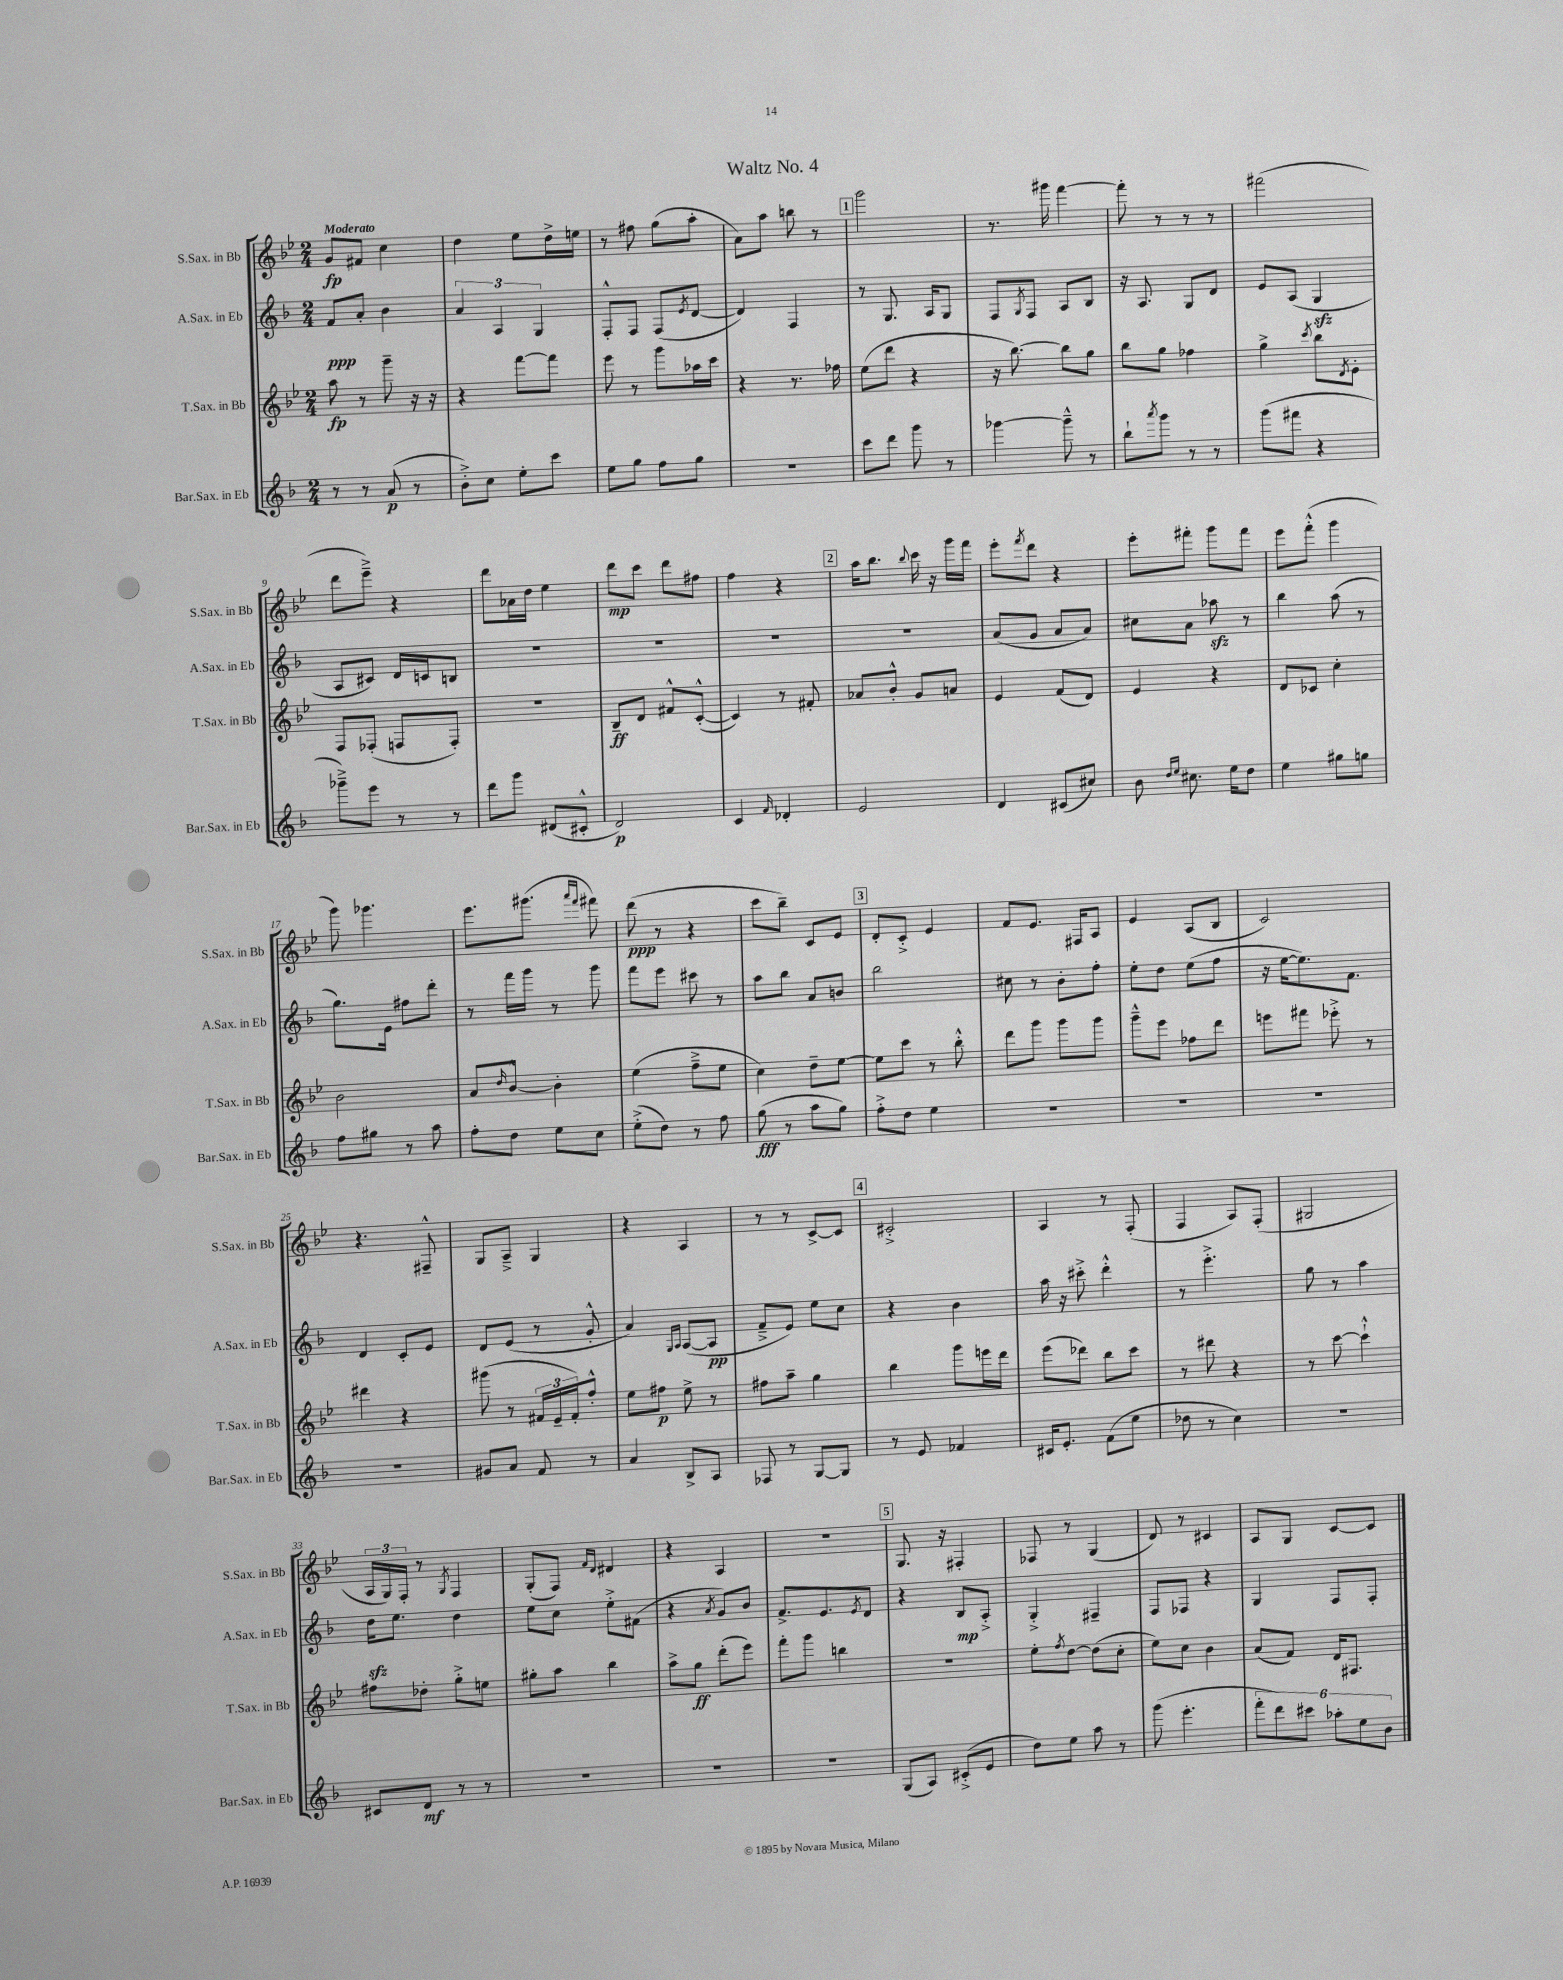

**kern	**dynam	**kern	**dynam	**kern	**dynam	**kern	**dynam
*part4	*part4	*part3	*part3	*part2	*part2	*part1	*part1
*staff4	*staff4	*staff3	*staff3	*staff2	*staff2	*staff1	*staff1
*I"Bar.Sax. in Eb	*	*I"T.Sax. in Bb	*	*I"A.Sax. in Eb	*	*I"S.Sax. in Bb	*
*I'Bar.Sax. in Eb	*	*I'T.Sax. in Bb	*	*I'A.Sax. in Eb	*	*I'S.Sax. in Bb	*
*clefG2	*	*clefG2	*	*clefG2	*	*clefG2	*
*k[b-]	*	*k[b-e-]	*	*k[b-]	*	*k[b-e-]	*
*M2/4	*	*M2/4	*	*M2/4	*	*M2/4	*
=1	=1	=1	=1	=1	=1	=1	=1
!	!	!	!	!	!	!LO:TX:a:B:t=Moderato	!
8r	.	8aa\	fp	8f/L	ppp	8g/L	fp
8r	.	8r	.	8a'/J	.	8f#X/J	.
(8a/	p	8ggg~\	.	4b-\	.	4cc\	.
8r	.	16r	.	.	.	.	.
.	.	16r	.	.	.	.	.
=2	=2	=2	=2	=2	=2	=2	=2
8b-'^\L)	.	4r	.	6a/	.	4dd\	.
8cc\J	.	.	.	.	.	.	.
.	.	.	.	6A/	.	.	.
8ee'\L	.	[8fff\L	.	.	.	8ee-\L	.
.	.	.	.	6G/	.	.	.
8ccc\J	.	8fff\J]	.	.	.	16dd^\L	.
.	.	.	.	.	.	16een\JJ	.
=3	=3	=3	=3	=3	=3	=3	=3
8ee\L	.	8eee-\	.	8F'^^/L	.	8r	.
8gg\J	.	8r	.	8F/J	.	8ff#X\	.
8ff\L	.	8ggg\L	.	(8F/L	.	(8gg\L	.
.	.	.	.	8qe/	.	.	.
8gg\J	.	16aa-X\L	.	[8d/J	.	8aa'\J	.
.	.	16ccc\JJ	.	.	.	.	.
=4	=4	=4	=4	=4	=4	=4	=4
2r	.	4r	.	4d/])	.	8a\L)	.
.	.	.	.	.	.	8aa\J	.
.	.	8.r	.	4F/	.	8bbn\	.
.	.	.	.	.	.	8r	.
.	.	16ff-X\	.	.	.	.	.
!!LO:REH:place=s1:t=1
=5	=5	=5	=5	=5	=5	=5	=5
8ccc\L	.	(8ee-\L	.	8r	.	2ggg\	.
8ddd\J	.	8ddd\J	.	8.G/	.	.	.
8ggg\	.	4r	.	.	.	.	.
.	.	.	.	16A/KL	.	.	.
8r	.	.	.	8G/J	.	.	.
=6	=6	=6	=6	=6	=6	=6	=6
[4ggg-X\	.	16r	.	8F/L	.	8.r	.
.	.	[8.bb-\)	.	.	.	.	.
.	.	.	.	8qG/	.	.	.
.	.	.	.	8F/J	.	.	.
.	.	.	.	.	.	16ggg#X\	.
8ggg-~^^\]	.	8bb-\L]	.	8A/L	.	[4fff\	.
8r	.	8gg\J	.	8B-/J	.	.	.
=7	=7	=7	=7	=7	=7	=7	=7
8bb-`\L	.	8bb-\L	.	16r	.	8fff'\]	.
.	.	.	.	8.A/	.	.	.
8qaaa/	.	.	.	.	.	.	.
8ggg\J	.	8gg\J	.	.	.	8r	.
8r	.	4ff-X\	.	8G/L	.	8r	.
8r	.	.	.	8d/J	.	8r	.
=8	=8	=8	=8	=8	=8	=8	=8
(8ggg\L	.	4gg^\	.	8e/L	.	(2fff#X\	.
8fff#X\J	.	.	.	(8A/J	.	.	.
.	.	8qccc/	.	.	.	.	.
4r	.	8bb-\L	.	4Gzz/	.	.	.
.	.	8qd/	.	.	.	.	.
.	.	8e-'\J	.	.	.	.	.
!!LO:LB:g=z
=9	=9	=9	=9	=9	=9	=9	=9
8ggg-X~^\L)	.	8F/L	.	8A/L	.	8ddd\L	.
8eee\J	.	(8F-X'/J	.	8c#X/J)	.	8eee-~^\J)	.
8r	.	8Fn/L	.	16d/LL	.	4r	.
.	.	.	.	16cn/J	.	.	.
8r	.	8F'/J)	.	8Bn/J	.	.	.
=10	=10	=10	=10	=10	=10	=10	=10
8ddd\L	.	2r	.	2r	.	8ddd\L	.
8ggg\J	.	.	.	.	.	16a-X\L	.
.	.	.	.	.	.	16dd\JJ	.
(8d#X/L	.	.	.	.	.	4ee-\	.
8c#X'^^/J	.	.	.	.	.	.	.
=11	=11	=11	=11	=11	=11	=11	=11
2d/)	p	8B-~/L	ff	2r	.	8ddd\L	mp
.	.	8d/J	.	.	.	8ccc\J	.
.	.	8f#X^^/L	.	.	.	8ddd\L	.
.	.	([8c'^^/J	.	.	.	8ff#X\J	.
=12	=12	=12	=12	=12	=12	=12	=12
4c/	.	4c/])	.	2r	.	4ff\	.
16qqf/	.	.	.	.	.	.	.
4d-X'/	.	8r	.	.	.	4r	.
.	.	8f#X'/	.	.	.	.	.
!!LO:REH:place=s1:t=2
=13	=13	=13	=13	=13	=13	=13	=13
2e/	.	8a-X/L	.	2r	.	16aa\KL	.
.	.	.	.	.	.	8.bb-\J	.
.	.	8b-'^^/J	.	.	.	.	.
.	.	.	.	.	.	8qqbb-/	.
.	.	8g/L	.	.	.	16ccc\	.
.	.	.	.	.	.	16r	.
.	.	8an/J	.	.	.	16ggg\LL	.
.	.	.	.	.	.	16fff\JJ	.
=14	=14	=14	=14	=14	=14	=14	=14
4d/	.	4e-/	.	(8a/L	.	8eee-'\L	.
.	.	.	.	.	.	8qfff/	.
.	.	.	.	8g/J	.	8ddd\J	.
(8c#X/L	.	(8f/L	.	8a/L	.	4r	.
8cc#X/J)	.	8d/J)	.	8a/J)	.	.	.
=15	=15	=15	=15	=15	=15	=15	=15
8b-\	.	4e-/	.	8cc#X\L	.	8eee-'\L	.
16qqdd/LL	.	.	.	.	.	.	.
16qqee/JJ	.	.	.	.	.	.	.
8.cc#X\	.	.	.	8a\J	.	8fff#X'\J	.
.	.	4r	.	8aa-Xzz\	.	8ggg\L	.
16ee\KL	.	.	.	.	.	.	.
8dd\J	.	.	.	8r	.	8fff#\J	.
=16	=16	=16	=16	=16	=16	=16	=16
4ee\	.	8d/L	.	4bb-\	.	8eee-\L	.
.	.	8c-X/J	.	.	.	(8fff'^^\J	.
8gg#X\L	.	4cc'\	.	(8aa\	.	4ggg\	.
8ggn\J	.	.	.	8r	.	.	.
!!LO:LB:g=z
=17	=17	=17	=17	=17	=17	=17	=17
8ff\L	.	2b-\	.	8.gg\L)	.	8ggg\)	.
8gg#X\J	.	.	.	.	.	4.ggg-X\	.
.	.	.	.	16e\Jk	.	.	.
8r	.	.	.	8ff#X\L	.	.	.
8aa\	.	.	.	8ddd'\J	.	.	.
=18	=18	=18	=18	=18	=18	=18	=18
8ff'\L	.	8a/L	.	8r	.	8.eee-\L	.
.	.	16qqdd/	.	.	.	.	.
8dd\J	.	[8b-^^/J	.	16fff\LL	.	.	.
.	.	.	.	16ggg\JJ	.	(8.ggg#X\J	.
8ee\L	.	4b-'\]	.	8r	.	.	.
.	.	.	.	.	.	16qqaaa/LL	.
.	.	.	.	.	.	16qqfff/JJ	.
8cc\J	.	.	.	8ggg\	.	8fff#X\)	.
=19	=19	=19	=19	=19	=19	=19	=19
(8ee'^\L	.	(4ee-\	.	8fff\L	.	(8ddd\	ppp
8dd\J)	.	.	.	8eee\J	.	8r	.
8r	.	8ff~^\L	.	8ccc#X\	.	4r	.
8ff\	.	8ee-\J	.	8r	.	.	.
=20	=20	=20	=20	=20	=20	=20	=20
(8gg\	fff	4cc\)	.	8aa\L	.	8ccc\L	.
8r	.	.	.	8bb-\J	.	8bb-~\J)	.
8aa\L	.	8dd~\L	.	8a/L	.	8c/L	.
8gg\J)	.	[8ee-\J	.	8bn/J	.	8e-/J	.
!!LO:REH:place=s1:t=3
=21	=21	=21	=21	=21	=21	=21	=21
8ff'^\L	.	8ee-\L]	.	2bb-\	.	8d'/L	.
8dd\J	.	8ccc\J	.	.	.	8c'^/J	.
4ee\	.	8r	.	.	.	4e-/	.
.	.	8bb-'^^\	.	.	.	.	.
=22	=22	=22	=22	=22	=22	=22	=22
2r	.	8ddd\L	.	8cc#X\	.	8f/L	.
.	.	8ggg\J	.	8r	.	8.e-/J	.
.	.	8ggg\L	.	8b-'\L	.	.	.
.	.	.	.	.	.	16F#X/KL	.
.	.	8ggg\J	.	8ff'\J	.	8A/J	.
=23	=23	=23	=23	=23	=23	=23	=23
2r	.	8ggg~^^\L	.	8ee'\L	.	4e-/	.
.	.	8eee-\J	.	8dd\J	.	.	.
.	.	8ff-X\L	.	(8ee\L	.	(8A/L	.
.	.	8ddd\J	.	8ff\J	.	8B-/J	.
=24	=24	=24	=24	=24	=24	=24	=24
2r	.	8eeen\L	.	16r	.	2c/)	.
.	.	.	.	[16ee\KL	.	.	.
.	.	8fff#X\J	.	8.ee\])	.	.	.
.	.	8eee-X'^\	.	.	.	.	.
.	.	.	.	8.f\J	.	.	.
.	.	8r	.	.	.	.	.
!!LO:LB:g=z
=25	=25	=25	=25	=25	=25	=25	=25
2r	.	4ddd#X\	.	4d/	.	4.r	.
.	.	4r	.	8c'/L	.	.	.
.	.	.	.	8e/J	.	8F#X~^^/	.
=26	=26	=26	=26	=26	=26	=26	=26
8g#X/L	.	(8ggg#X\	.	8d/L	.	8G/L	.
8a/J	.	8r	.	(8e/J	.	8A~^/J	.
8f/	.	24f#X/LL	.	8r	.	4G/	.
.	.	24e-~/	.	.	.	.	.
.	.	24f#'/J)	.	.	.	.	.
8r	.	8ff'^^/J	.	8g'^^/	.	.	.
=27	=27	=27	=27	=27	=27	=27	=27
4a/	.	8ee-\L	.	4a/)	.	4r	.
.	.	8ff#X\J	p	.	.	.	.
.	.	.	.	16qqG/LL	.	.	.
.	.	.	.	16qqA/JJ	.	.	.
8B-^/L	.	8ee-^\	.	([8A/L	.	4A/	.
8A/J	.	8r	.	8A/J]	pp	.	.
=28	=28	=28	=28	=28	=28	=28	=28
8F-X/	.	8ff#X\L	.	8f~^/L	.	8r	.
8r	.	8aa~\J	.	8e/J)	.	8r	.
[8G/L	.	4gg\	.	8ee\L	.	[8c^/L	.
8G/J]	.	.	.	8cc\J	.	8c/J]	.
!!LO:REH:place=s1:t=4
=29	=29	=29	=29	=29	=29	=29	=29
8r	.	4bb-\	.	4r	.	2c#X'^/	.
8e/	.	.	.	.	.	.	.
4f-X/	.	8ggg\L	.	4b-\	.	.	.
.	.	16eeen\L	.	.	.	.	.
.	.	16ddd\JJ	.	.	.	.	.
=30	=30	=30	=30	=30	=30	=30	=30
16c#X/KL	.	(8eee-\L	.	16aa\	.	4A/	.
8.e'/J	.	.	.	16r	.	.	.
.	.	8ddd-X\J)	.	8ccc#X'^\	.	.	.
(8f\L	.	8bb-\L	.	4ddd'^^\	.	8r	.
8ee\J	.	8ccc\J	.	.	.	(8F'/	.
=31	=31	=31	=31	=31	=31	=31	=31
8dd-X\	.	8r	.	8r	.	4F/	.
8r	.	8ddd#X\	.	4.eee'^\	.	.	.
4cc\)	.	4r	.	.	.	8A/L)	.
.	.	.	.	.	.	(8F'/J	.
=32	=32	=32	=32	=32	=32	=32	=32
2r	.	8r	.	8gg\	.	2G#X/	.
.	.	[8ccc\	.	8r	.	.	.
.	.	4ccc`^^\]	.	4aa\	.	.	.
!!LO:LB:g=z
=33	=33	=33	=33	=33	=33	=33	=33
8c#X/L	.	8ff#X\L	.	16ddzz\KL	.	24A/LL	.
.	.	.	.	.	.	24G/)	.
.	.	.	.	8.ee\J	.	.	.
.	.	.	.	.	.	24F'/JJ	.
8d/J	mf	8dd-X'\J	.	.	.	8r	.
.	.	.	.	.	.	8qG/	.
8r	.	8gg'^\L	.	4dd\	.	4F/	.
8r	.	8een\J	.	.	.	.	.
=34	=34	=34	=34	=34	=34	=34	=34
2r	.	8gg#X'\L	.	8ee\L	.	(8G'/L	.
.	.	8aa\J	.	8cc\J	.	8F/J)	.
.	.	.	.	.	.	16qqf/LL	.
.	.	.	.	.	.	16qqd/JJ	.
.	.	4bb-\	.	8ee'^\L	.	4d#X/	.
.	.	.	.	(8f#X\J	.	.	.
=35	=35	=35	=35	=35	=35	=35	=35
2r	.	8aa^\L	.	4r	.	4r	.
.	.	8gg\J	ff	.	.	.	.
.	.	.	.	8qa/	.	.	.
.	.	(8ddd'\L	.	8g/L)	.	4A/	.
.	.	8eee-\J)	.	8b-/J	.	.	.
=36	=36	=36	=36	=36	=36	=36	=36
2r	.	8fff'\L	.	8.f^/L	.	2r	.
.	.	8ggg\J	.	.	.	.	.
.	.	.	.	8.e/	.	.	.
.	.	4bbn\	.	.	.	.	.
.	.	.	.	8qe/	.	.	.
.	.	.	.	8d/J	.	.	.
!!LO:REH:place=s1:t=5
=37	=37	=37	=37	=37	=37	=37	=37
(8G/L	.	2r	.	4r	.	8.G/	.
8A/J)	.	.	.	.	.	.	.
.	.	.	.	.	.	16r	.
(8c#X'^/L	.	.	.	8B-/L	mp	4F#X'/	.
8e/J	.	.	.	8A'^/J	.	.	.
=38	=38	=38	=38	=38	=38	=38	=38
8dd\L)	.	8ee-'\L	.	4G'^/	.	8F-X/	.
.	.	8qff/	.	.	.	.	.
8ee\J	.	[8dd\J	.	.	.	8r	.
8aa\	.	(8dd\L]	.	4F#X~/	.	(4G/	.
8r	.	8cc'\J	.	.	.	.	.
=39	=39	=39	=39	=39	=39	=39	=39
(8ggg\	.	8ee-\L)	.	8F/L	.	8d/)	.
4.eee'\	.	8cc\J	.	8F-X/J	.	8r	.
.	.	4b-\	.	4r	.	4c#X/	.
=40	=40	=40	=40	=40	=40	=40	=40
12fff'\L	.	(8a/L	.	4G/	.	8A/L	.
12ddd\)	.	.	.	.	.	.	.
.	.	8f/J)	.	.	.	8G/J	.
12ccc#X\J	.	.	.	.	.	.	.
12aa-X'\L	.	16d/KL	.	8F/L	.	[8c/L	.
.	.	8.F#X/J	.	.	.	.	.
12ee\	.	.	.	.	.	.	.
.	.	.	.	8F'/J	.	8c/J]	.
12b-\J	.	.	.	.	.	.	.
==	==	==	==	==	==	==	==
*-	*-	*-	*-	*-	*-	*-	*-
